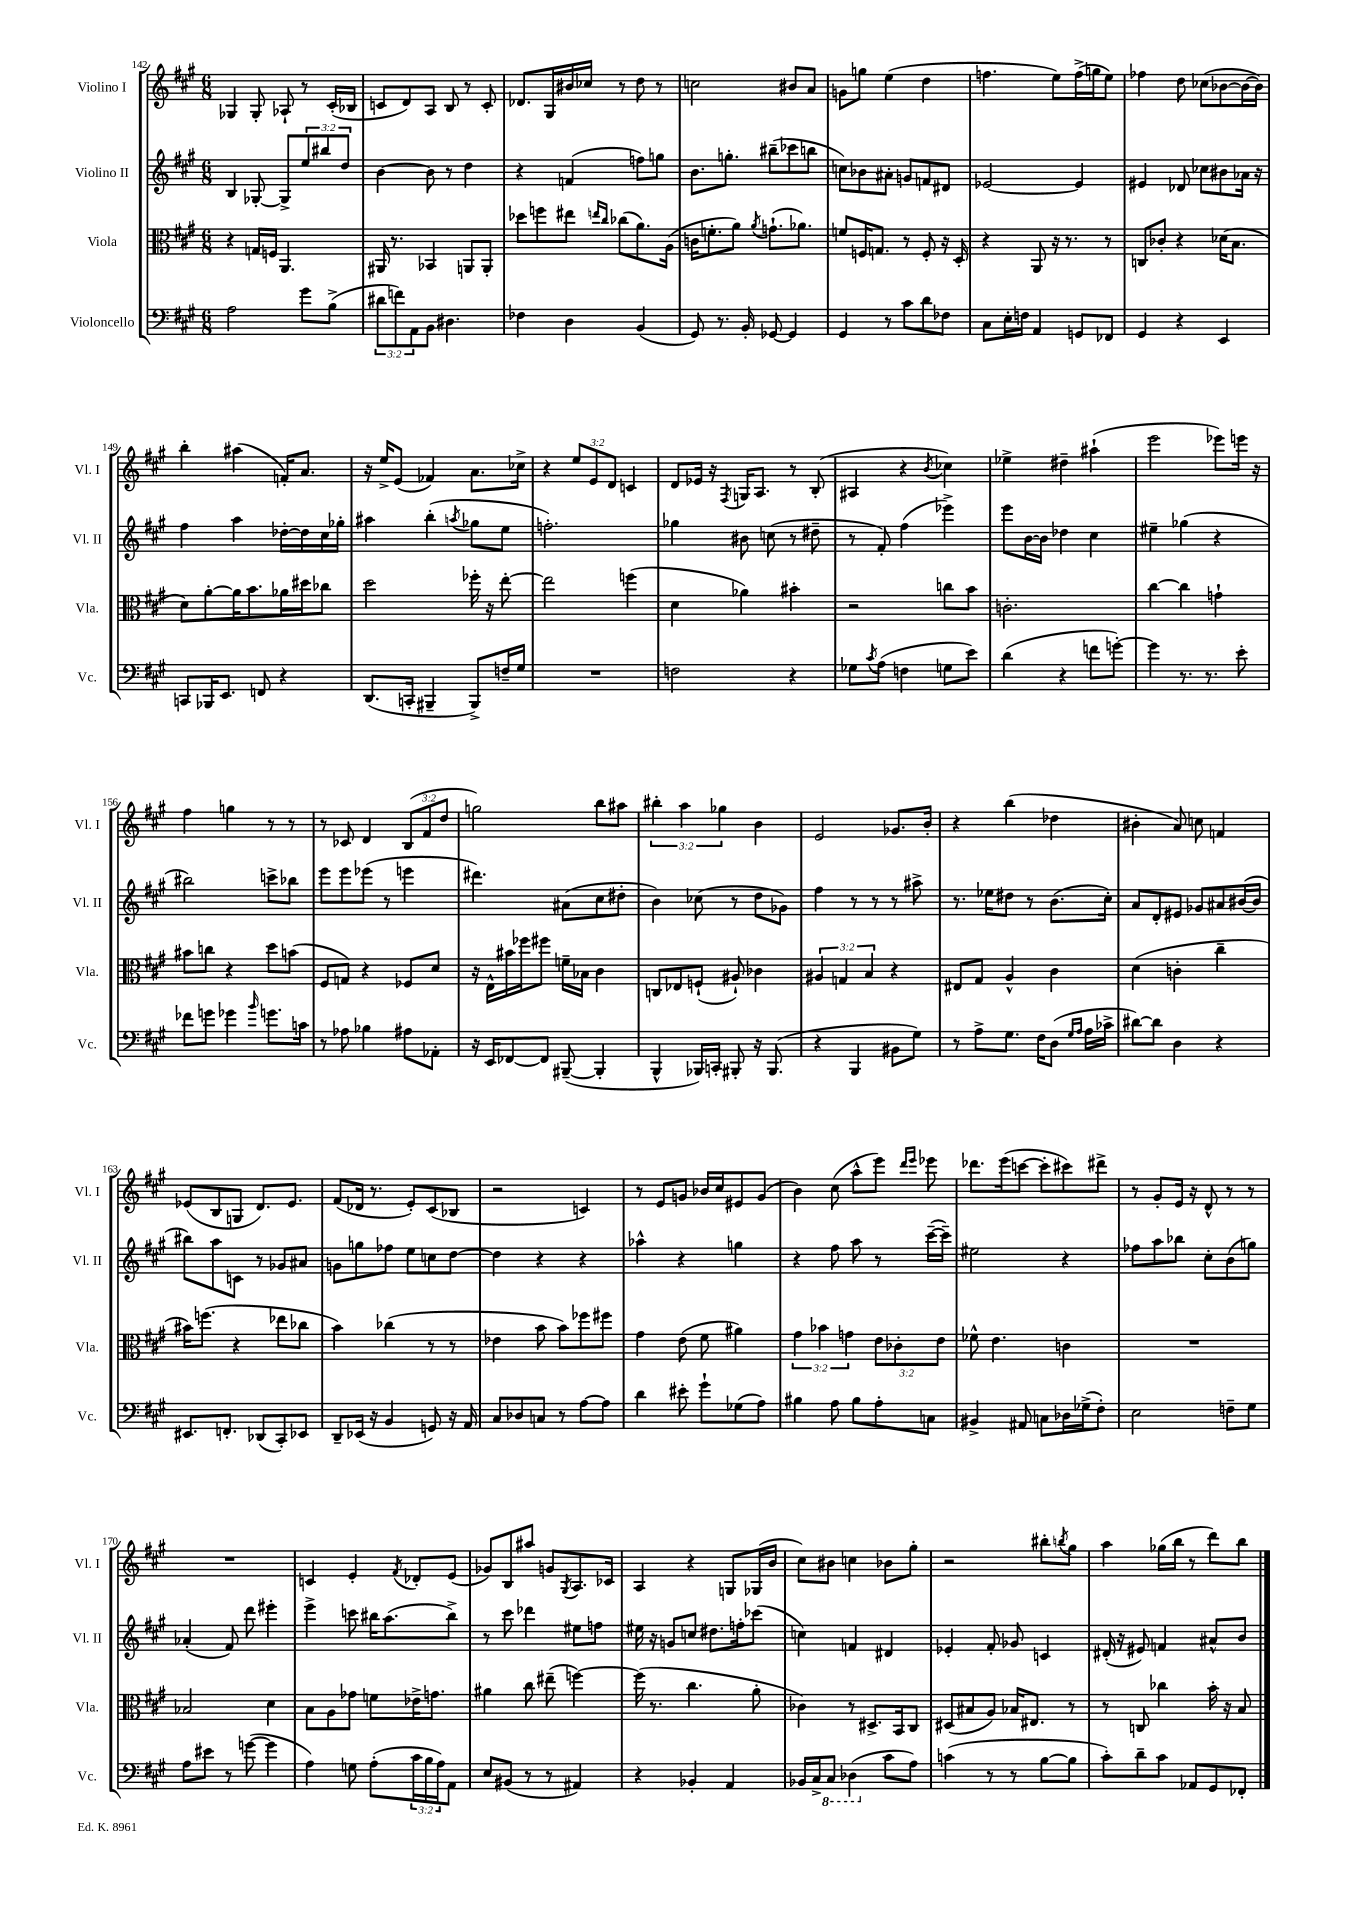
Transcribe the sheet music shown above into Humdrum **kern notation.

**kern	**kern	**kern	**kern
*staff4	*staff3	*staff2	*staff1
*clefF4	*clefC3	*clefG2	*clefG2
*k[f#c#g#]	*k[f#c#g#]	*k[f#c#g#]	*k[f#c#g#]
*M6/8	*M6/8	*M6/8	*M6/8
2A	4r	4B	4G-
.	16G	[8G-'	8G-'
.	16F	.	.
.	4.AA	8G-^]	8A-`
8g#	.	12ee	8r
.	.	12bb#	.
(8B^	.	.	(16c#'
.	.	12dd	.
.	.	.	16B-
=	=	=	=
12d#	16AA#	[4b	8c
.	8.r	.	.
12f)	.	.	.
.	.	.	8d)
12AA	.	.	.
8BB	4BB-	8b]	8A
4.D#	.	8r	8B
.	8AA	4dd	8r
.	8AA'	.	8c'
=	=	=	=
4F-	8dd-	4r	8.d-
.	8ff	.	.
.	.	.	16G#
4D	8ee#	(4f	16b#
.	.	.	16cc-
.	16qqee	.	.
.	16qqcc#	.	.
.	(8cc-	.	8r
(4BB	8.a)	8ff)	8dd
.	.	8gg	8r
.	(16A	.	.
=	=	=	=
8GG#)	16c	8.b	2cc
.	8.f'	.	.
8.r	.	.	.
.	.	8.gg'	.
.	8a)	.	.
16BB'	.	.	.
.	8qa	.	.
[8GG-	(8.g`	(8bb#~	.
4GG-]	.	8ccc-	8b#
.	8.a-)	.	.
.	.	8bb	8a
=	=	=	=
4GG#	8f	8cc)	8g
.	16F	8b-	8gg
.	8.G	.	.
8r	.	8a#'	(4ee
8c#	8r	8g	.
8d	8F'	8f	4dd
8F-	16r	8d#	.
.	16D'	.	.
=	=	=	=
8C#	4r	[2e-	4.ff
16E'	.	.	.
16F	.	.	.
4AA	8AA	.	.
.	16r	.	8ee)
.	8.r	.	.
8GG	.	4e-]	(16ff^
.	.	.	16gg
8FF-	8r	.	8ee)
=	=	=	=
4GG#	8C	4e#	4ff-
.	8c-'	.	.
4r	4r	8d-	8dd
.	.	8cc-	(8cc-
4EE	(16d-	8b#	[8b-
.	8.B	.	.
.	.	16a-	16b-_
.	.	16r	16b-])
=	=	=	=
8CC	8d)	4ff#	4bb'
16BBB-	[8a'	.	.
8.EE	.	.	.
.	16a]	4aa	(4aa#
.	8.b	.	.
8FF	.	.	.
4r	16a-	[16dd-'	16f')
.	16dd#	16dd-]	8.a
.	8cc-	16cc#	.
.	.	16gg-'	.
=	=	=	=
(8.DD	2dd	4aa#	16r
.	.	.	16ee^
.	.	.	(8e
16CC'	.	.	.
4BBB#~	.	(4bb'	4f-)
.	.	8qaa	.
8BBB#^)	16ff-'	8gg-	8.a
.	16r	.	.
16F~	[8ee'	8ee	.
16G#	.	.	16cc-^
=	=	=	=
2.r	2ee]	2.ff')	4r
.	.	.	12ee
.	.	.	12e
.	.	.	12d
.	(4ff	.	4c
=	=	=	=
2F	4d	4gg-	8d
.	.	.	16e-
.	.	.	16r
.	.	.	8qF#
.	4a-)	8b#	16G
.	.	.	8.A
.	.	(8cc	.
4r	4b#'	8r	8r
.	.	8dd#~	(8B'
=	=	=	=
8G-	2r	8r	4A#
8qc#	.	.	.
(8A	.	8f#')	.
4F	.	(4ff#	4r
.	.	.	8qb
8G	8cc	4eee-^)	4cc-)
8e)	8b	.	.
=	=	=	=
(4d	2.c'	8eee	4ee-^
.	.	[16b	.
.	.	16b]	.
4r	.	4dd-	4dd#~
8f	.	4cc#	(4aa#`
[8g')	.	.	.
=	=	=	=
4g]	[4cc#	4ee#~	2eee
8.r	4cc#]	(4gg-	.
8.r	.	.	.
.	4g`	4r	8eee-)
8e'	.	.	16eee
.	.	.	16r
=	=	=	=
8f-	8b#	2bb#)	4ff#
8g	8cc	.	.
4g-	4r	.	4gg
16qqb	.	.	.
8.g	8dd	8ccc^	8r
.	(8b	8bb-	8r
16c	.	.	.
=	=	=	=
8r	8F#	8eee	8r
8A-	8G)	8eee	8c-
4B-	4r	(8eee-	4d
.	.	8r	.
8A#	8F-	4eee	(12B
.	.	.	12f#
8AA-'	8d	.	.
.	.	.	12dd
=	=	=	=
16r	16r	4.ddd#)	2gg)
16EE	16E^^	.	.
[8FF-	16b#	.	.
.	16ff-	.	.
8FF-]	8ff#	.	.
([8BBB#~	16f~	(8a#	.
.	16B-	.	.
4BBB#']	4c#	8cc#	8bb
.	.	8dd#'	8aa#
=	=	=	=
4BBB^^	8C	4b)	6bb#'
.	8E-	.	.
.	.	.	6aa
16BBB-)	(8F`	(8cc-	.
16CC'	.	.	.
.	.	.	6gg-
8BBB#'	8A#`)	8r	.
16r	4c-	8dd	4b
(8.BBB#	.	.	.
.	.	8g-)	.
=	=	=	=
4r	6A#	4ff#	2e
.	6G	.	.
4BBB	.	8r	.
.	6B	.	.
.	.	8r	.
8BB#	4r	8r	8.g-
8G#)	.	8aa#^	.
.	.	.	16b'
=	=	=	=
8r	8E#	8.r	4r
8A^	8G#	.	.
.	.	16ee-	.
8.G#	4A^^	8dd#	(4bb
.	.	8r	.
16F#	.	.	.
(8D	4c#	(8.b	4dd-
16qqG#	.	.	.
16qqA	.	.	.
16A	.	.	.
16c-^	.	16cc#')	.
=	=	=	=
[8d#)	(4d	8a	4b#'
8d#]	.	8d'	.
4D	4c'	8e#	8a)
.	.	8g-	8cc
4r	4cc#~	8a#	4f
.	.	([16b#	.
.	.	16b#]	.
=	=	=	=
8.EE#	16b#)	8bb#)	(8e-
.	(8.ff	.	.
.	.	8aa	8B
8.FF'	.	.	.
.	4r	8c	8G
(8DD-	.	8r	8.d)
8CC#')	8ee-	8g-	.
.	.	.	8.e-
8EE-	8cc-	8a#	.
=	=	=	=
8DD~	4b)	8g	(8f#
(16EE-	.	8gg	16d-
16r	.	.	8.r
4BB	(4cc-	8ff-	.
.	.	8ee	8e')
8GG)	8r	8cc	(8c#
16r	8r	[8dd	8B-
16AA	.	.	.
=	=	=	=
8C#	4e-	4dd]	2r
8D-	.	.	.
8C	8b	4r	.
8r	8b)	.	.
[8A	8ff-	4r	4c)
8A]	8ff#	.	.
=	=	=	=
4d	4g#	4aa-^^	8r
.	.	.	8e
8e#'	(8e	4r	8g
8g#`	8f#	.	16b-
.	.	.	16cc#
(8G-	4a#)	4gg	8e#
8A)	.	.	(8g
=	=	=	=
4B#	6g#	4r	4b)
.	6b-	.	.
8A	.	8ff#	(8cc#
.	6g	.	.
8B#	.	8aa	8aa^^
8A'	12e	8r	8eee)
.	12c-'	.	.
.	.	.	16qqddd
.	.	.	16qqeee
8C	.	([16ccc#~	8eee-
.	12e	.	.
.	.	16ccc#~])	.
=	=	=	=
4BB#^	8f-^^	2ee#	8.ddd-
.	4.e	.	.
.	.	.	(16eee
8AA#	.	.	[8ccc
8C	.	.	8ccc']
16D-	4c	4r	8ccc#)
(16G-^	.	.	.
8F#')	.	.	8ddd#^
=	=	=	=
2E	2.r	8ff-	8r
.	.	8aa	8g#'
.	.	8bb-	16e
.	.	.	16r
.	.	8cc#'	8d^^
8F~	.	(8b	8r
8G#	.	8gg)	8r
=	=	=	=
8A	2B-	(4a-'	2.r
8e#	.	.	.
8r	.	8f#)	.
([8g	.	8ddd	.
4g]	4d	4eee#'	.
=	=	=	=
4A)	8B	4eee^	4c
.	8A	.	.
8G	8g-	8ccc	4e'
(8A'	8f	16bb#	.
.	.	(8.aa	.
.	.	.	8qf#
24c#	16e-^	.	8d-'
24B	.	.	.
.	8.g	.	.
24A)	.	.	.
8AA	.	8bb#^)	(8e
=	=	=	=
8E	4a#	8r	8g-)
(8BB#	.	8ccc#	8B
8r	8cc#	4ddd-	8aa#
8r	(8ee#~	.	8g
.	.	.	8qG#
4AA#)	[4ff)	8ee#	8.A
.	.	8ff	.
.	.	.	16c-
=	=	=	=
4r	(16ff]	16ee#	4A
.	8.r	16r	.
.	.	8g	.
4BB-'	4.cc#	8cc	4r
.	.	8.dd#	.
4AA	.	.	8G
.	.	16ff'	.
.	8a'	(8ccc-	(16G-
.	.	.	16b
=	=	=	=
16BB-	4c-)	4cc)	8cc#)
16C#^	.	.	.
8CC#	.	.	8b#
(4DD-	8r	4f	4cc
.	8.D#^	.	.
8c#	.	4d#	8b-
.	16BB	.	.
8A)	8C#	.	8gg#'
=	=	=	=
(4c	(8D#	4e-'	2r
.	8B#	.	.
8r	8A)	8f#'	.
8r	16B-	8g-	.
.	8.E#	.	.
[8B	.	4c	8bb#'
.	.	.	8qbb
8B]	8r	.	8gg#
=	=	=	=
8c#')	8r	(16d#'	4aa
.	.	16r	.
8d~	8C	8e#)	.
8c#	4cc-	4f	(16gg-
.	.	.	16bb
8AA-	.	.	8r
8GG#	16b'	8a#^^	8ddd)
.	16r	.	.
8FF-'	8B	8b	8bb
==	==	==	==
*-	*-	*-	*-
